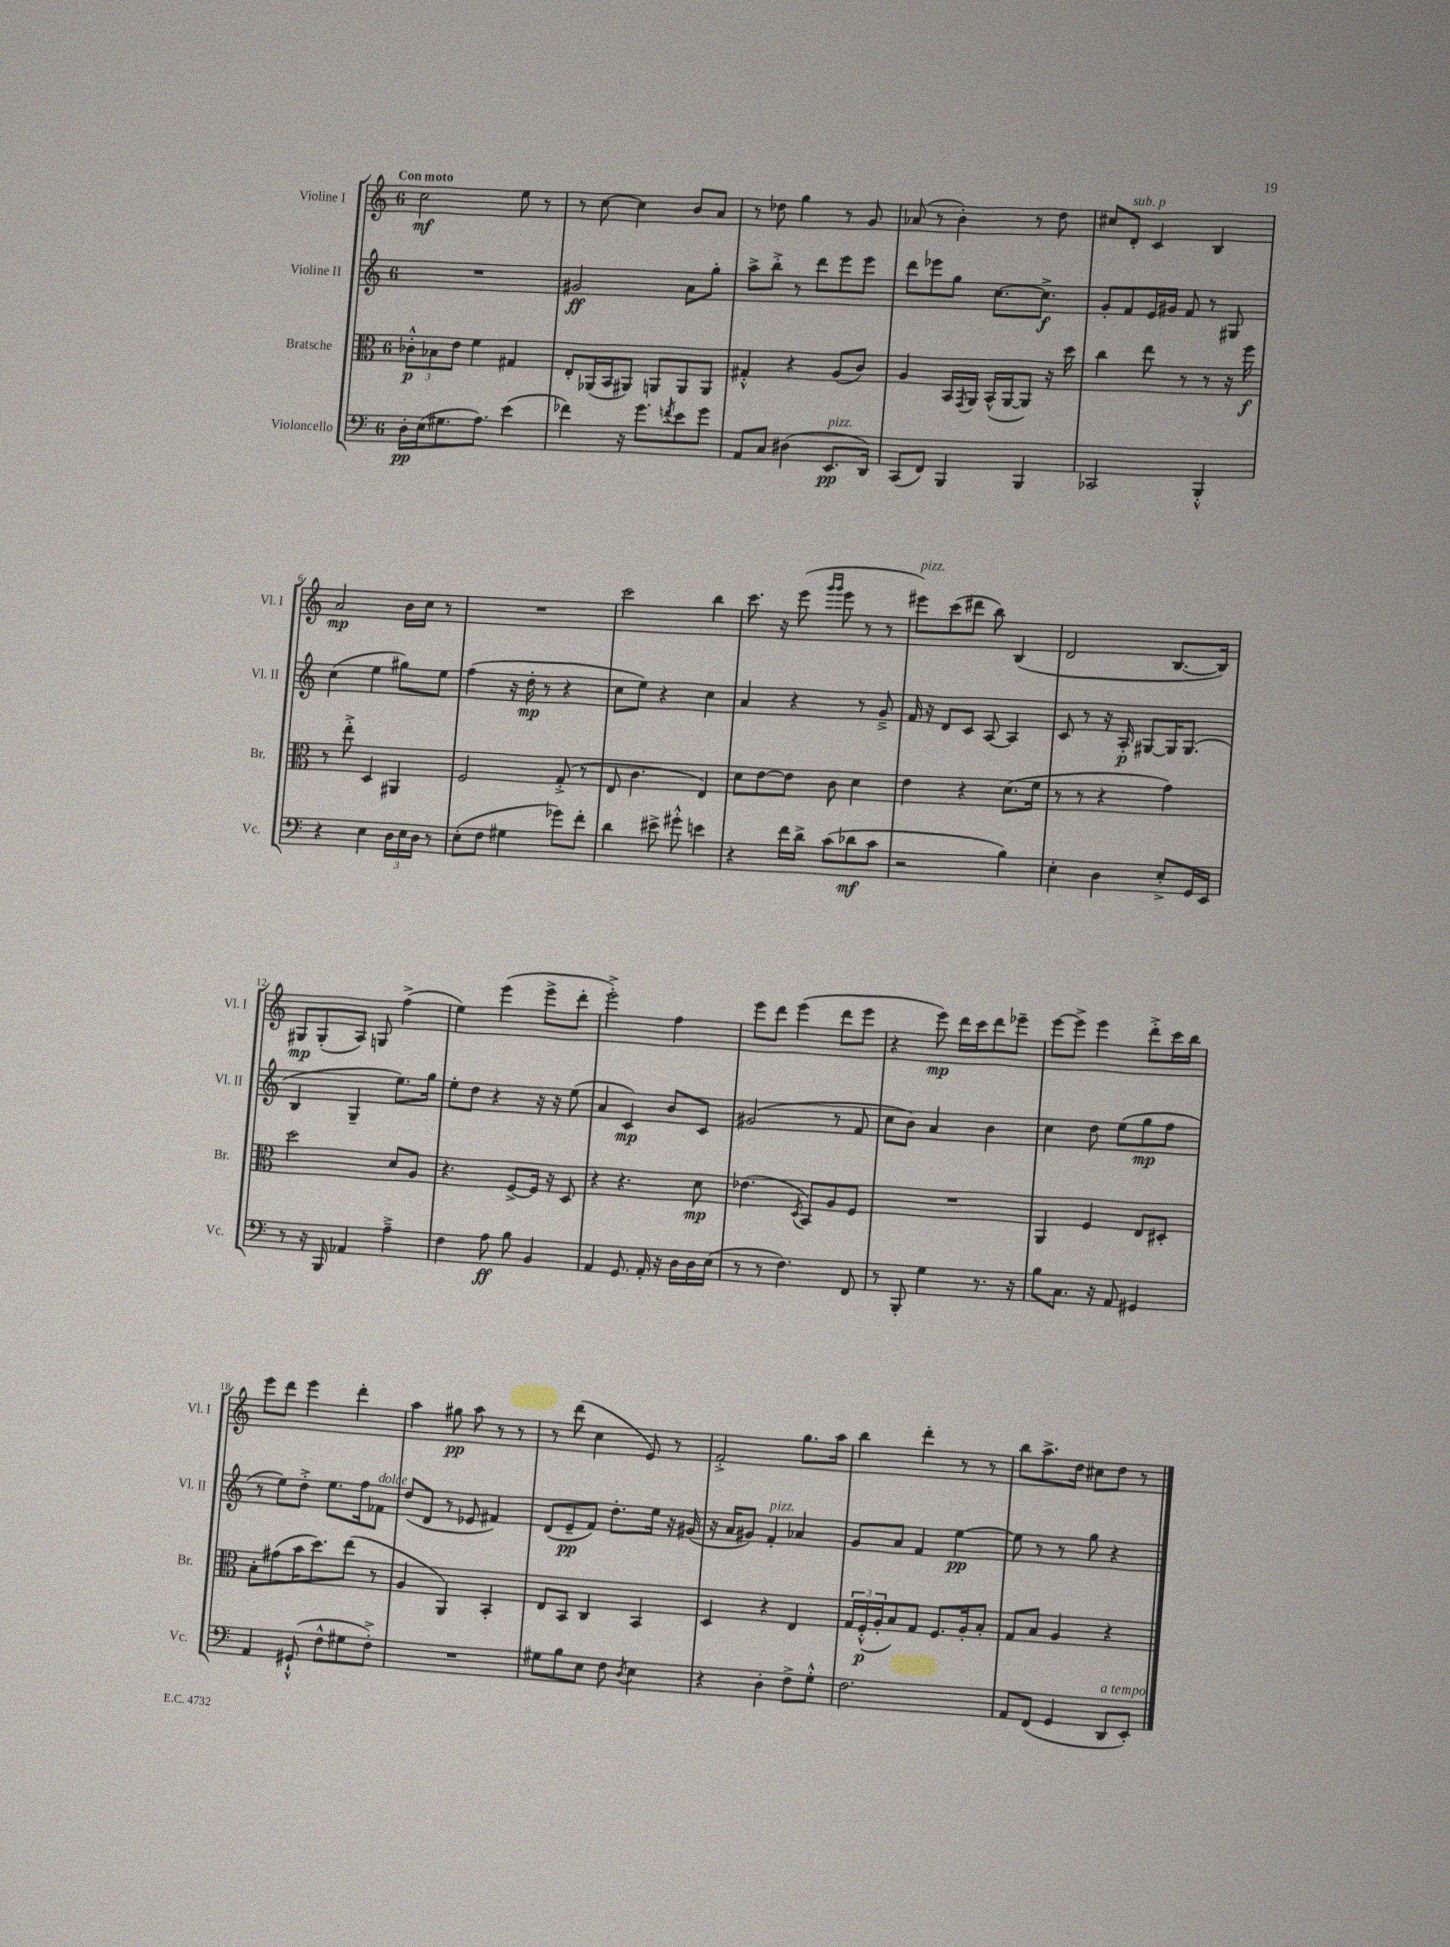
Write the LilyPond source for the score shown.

<<
\new StaffGroup <<
\new Staff = "s0" \with { instrumentName = "Violine I" shortInstrumentName = "Vl. I" } {
    \clef treble \key c \major \once \override Staff.TimeSignature.style = #'single-digit \time 6/8 \tempo "Con moto"
    c''2\mf e''8 r8 |
    r8 c''8~ c''4 b'8 a'8 |
    r8 des''8 g''4 r8 g'8 |
    aes'8( r8 b'4-.) r8 d''8 |
    cis''8 d'8-.^\markup { \italic "sub. p" } c'4 b4 |
    a'2\mp b'16 c''16 r8 |
    R2. |
    c'''2 b''4 |
    c'''8. r16 e'''8( \grace { g'''16 g'''16 } e'''8 r8 r8 |
    eis'''8^\markup { \italic "pizz." }) c'''8( dis'''8 b''8) b4( |
    d'2 b8.~ b16) |
    gis8\mp gis8-.( a8) g8 f''4->( |
    e''4) e'''4( e'''8-> d'''8-. |
    e'''2-.->) f''4 |
    e'''8 d'''8 e'''4( d'''8 e'''8 |
    r4 e'''8\mp) d'''16 c'''16 d'''8 ees'''8-- |
    e'''8~ e'''8-> e'''4 d'''8-.-> c'''16 b''16 |
    e'''8 d'''8 e'''4 d'''4-. |
    a''4 gis''8\pp a''8 r8 r8 |
    r8 d'''8( c''4 e'8) r8 |
    f'2-.-> g''8. a''16 |
    b''4 d'''4-. r8 r8 |
    b''8 a''8.-> d''16 cis''8 d''8 r8 \bar "|." |
}
\new Staff = "s1" \with { instrumentName = "Violine II" shortInstrumentName = "Vl. II" } {
    \clef treble \key c \major \once \override Staff.TimeSignature.style = #'single-digit \time 6/8
    R2. |
    gis'2\ff a'8 g''8-. |
    a''8-> b''8-.-> r8 d'''8 e'''8 e'''8 |
    d'''8 ees'''8 g''8 c''8.~ c''8.->\f |
    g'8-. f'8 e'16 gis'16 f'8 r8 gis8 |
    c''4( e''4 gis''8) e''8 |
    f''4( r16 d''16-.\mp r8 r4 |
    c''8 e''8) r4 c''4 |
    a'4 r4 r8 g'8---> |
    f'16 r16 d'8 c'8 a8~ a4 |
    c'8 r8 r16 a16-.\p gis8~ gis16 gis8.( |
    b4 g4-- e''8.) g''16 |
    e''8-. d''8 r4 r16 r16 e''8( |
    a'4 c'4\mp) b'8 c'8 |
    gis'2( r8 f'8 |
    c''8 b'8) a'4 b'4 |
    c''4 d''8 e''8( g''8\mp f''8 |
    r8 e''8) d''8-.-> e''8. f''16 fes'8^\markup { \italic "dolce" } |
    d''8( d'8 r8 ees'8 fis'4) |
    d'8( e'8--\pp f'8) d''8.-. e''16 r16 gis'16( |
    r16 a'16 gis'8) f'4-.^\markup { \italic "pizz." } aes'4 |
    g'8 a'8 f'4 e''4~\pp |
    e''8 r8 r8 g''8 r4 \bar "|." |
}
\new Staff = "s2" \with { instrumentName = "Bratsche" shortInstrumentName = "Br." } {
    \clef alto \key c \major \once \override Staff.TimeSignature.style = #'single-digit \time 6/8
    \tuplet 3/2 { ces'8-.-^\p bes8 e'8 } f'4 gis4 |
    e8-. aes,16( b,16 ais,8) a,8 a,8 a,8 |
    gis4-.-^ r4 a8( c'8) |
    a4 b,16 \acciaccatura { g,8 } a,16 b,16-^( a,16~ a,8) r16 d''16 |
    c''4 e''8 r8 r8 r16 f''16\f |
    r8 e''8-.-> d4 ais,4 |
    f2 g8-.->( r8 |
    e8 c'4. e4) |
    d'8 e'8~ e'8 c'8 d'4 |
    e'4 r4 d'8.( f'16 |
    r8 r8 r4 g'4) |
    d''2 d'8 a8 |
    r4. f8~-> f16 r16 d8 |
    r4 r4. d'8\mp |
    ees'4.( \acciaccatura { d8 } b,8) a8 f8 |
    R2. |
    a,4 f4 e8 dis8-. |
    b8-. gis'8( b'16 d''8.) e''8( r8 |
    a4 a,4) b,4-. |
    e8 b,8 c4 b,4 |
    d4 r4 e4 |
    \tuplet 3/2 { g16 f16-.-^\p( a16-. } b8) g8 f8. a16-. b8-. |
    g8 b8 a4 r4 \bar "|." |
}
\new Staff = "s3" \with { instrumentName = "Violoncello" shortInstrumentName = "Vc." } {
    \clef bass \key c \major \once \override Staff.TimeSignature.style = #'single-digit \time 6/8
    d16-.\pp e16( gis8. a8.) e'4( |
    fes'4) r16 g'8. \acciaccatura { f'8 } e'8 g'8 |
    a,8 c8 dis4( e,8.\pp^\markup { \italic "pizz." } d,16) |
    c,8( f,8) b,,4 b,,4 |
    ces,2 b,,4-.-^ |
    r4 e4 \tuplet 3/2 { d16 e16 d16 } r8 |
    e8-.( f8 gis4 ges'8) f'8-. |
    d'4 eis'8-> gis'8-.-^ e'4 |
    r4 f'16 d'16-> c'8( des'8\mf c'8 |
    r2 b4) |
    e4-. d4 e8-.-> g,16 e,16 |
    r8 r16 b,,16 aes,4 a4---> |
    f4 a8\ff b8 b,4 |
    a,4 g,8. a,16-. r16 d16 d16 e16( |
    r8 r8 f4.) f,8 |
    r8 b,,8-. g4 r8. r16 |
    b8 c8. r16 a,8 gis,4 |
    a,4 gis,8-!-^( f8-^ gis8 f8-.->) |
    R2. |
    gis8 b8 e8 f8 \acciaccatura { d8 } e4 |
    r4 d4-. f8-> g8-.-^ |
    f2. |
    a,8 f,8( g,4 d,8^\markup { \italic "a tempo" } e,8-.) \bar "|." |
}
>>
>>
